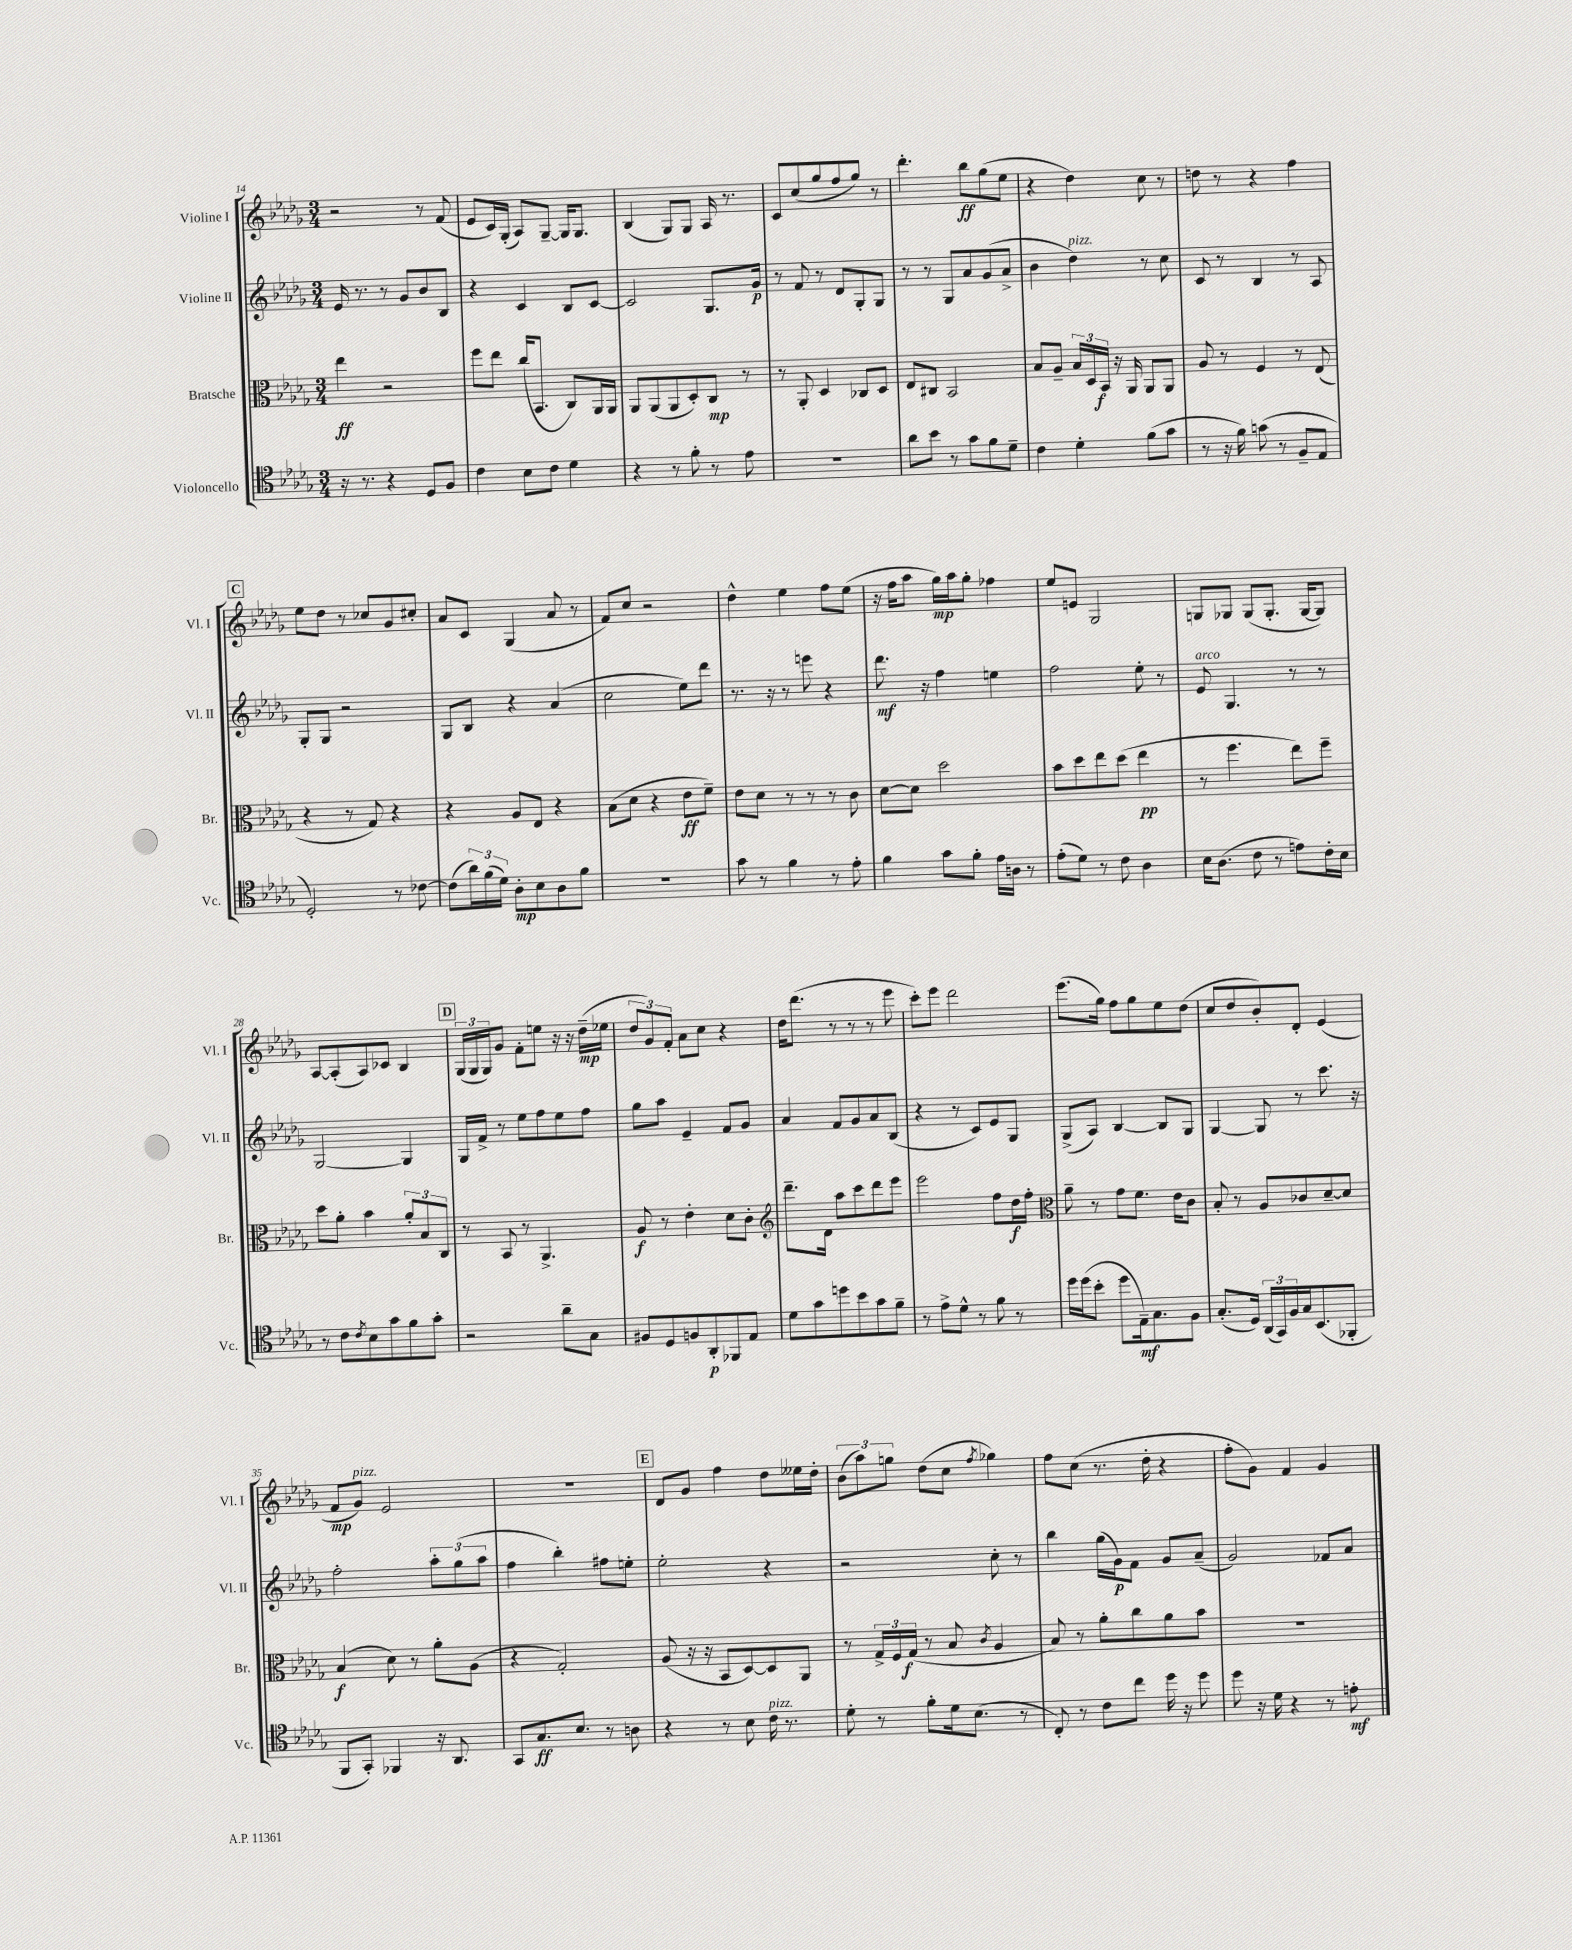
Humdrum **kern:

**kern	**dynam	**kern	**dynam	**kern	**dynam	**kern	**dynam
*part4	*part4	*part3	*part3	*part2	*part2	*part1	*part1
*staff4	*staff4	*staff3	*staff3	*staff2	*staff2	*staff1	*staff1
*I"Violoncello	*	*I"Bratsche	*	*I"Violine II	*	*I"Violine I	*
*I'Vc.	*	*I'Br.	*	*I'Vl. II	*	*I'Vl. I	*
*clefC4	*	*clefC3	*	*clefG2	*	*clefG2	*
*k[b-e-a-d-g-]	*	*k[b-e-a-d-g-]	*	*k[b-e-a-d-g-]	*	*k[b-e-a-d-g-]	*
*M3/4	*	*M3/4	*	*M3/4	*	*M3/4	*
=14	=14	=14	=14	=14	=14	=14	=14
16r	.	4ee-\	ff	16e-/	.	2r	.
8.r	.	.	.	8.r	.	.	.
4r	.	2r	.	8r	.	.	.
.	.	.	.	8g-/L	.	.	.
8D-/L	.	.	.	8b-/	.	8r	.
8F/J	.	.	.	8B-/J	.	(8f/	.
=15	=15	=15	=15	=15	=15	=15	=15
4c\	.	8ff\L	.	4r	.	8e-/L	.
.	.	8ee-\J	.	.	.	16c/L)	.
.	.	.	.	.	.	(16G-'/JJ	.
8B-\L	.	(16cc/KL	.	4c/	.	8A-/L)	.
.	.	8.BB-/J	.	.	.	.	.
8c\J	.	.	.	.	.	[8G-~/J	.
4d-\	.	8C/L)	.	8B-/L	.	16G-/KL]	.
.	.	.	.	.	.	8.G-/J	.
.	.	16AA-/L	.	[8c/J	.	.	.
.	.	16AA-/JJ	.	.	.	.	.
=16	=16	=16	=16	=16	=16	=16	=16
4r	.	8AA-/L	.	2c/]	.	(4B-/	.
.	.	(8AA-/	.	.	.	.	.
8r	.	8AA-/	.	.	.	8G-/L)	.
8f'\	.	8D-'/)	.	.	.	8G-/J	.
8r	.	8C/J	mp	8.G-/L	.	16A-/	.
.	.	.	.	.	.	8.r	.
8e-\	.	8r	.	.	.	.	.
.	.	.	.	16g-/Jk	p	.	.
=17	=17	=17	=17	=17	=17	=17	=17
2.r	.	8r	.	8r	.	8c/L	.
.	.	8AA-'/	.	8f/	.	(8cc/	.
.	.	4D-/	.	8r	.	8gg-/	.
.	.	.	.	8d-/L	.	8ff/	.
.	.	8C-X/L	.	8G-'/	.	8gg-/J)	.
.	.	8D-/J	.	8G-/J	.	8r	.
=18	=18	=18	=18	=18	=18	=18	=18
8a-\L	.	8E-/L	.	8r	.	4.ddd-'\	.
8b-\J	.	8C#X/J	.	8r	.	.	.
8r	.	2BB-/	.	8G-/L	.	.	.
8g-\L	.	.	.	8a-/	.	8bb-\L	ff
8f\	.	.	.	(8g-/	.	(8gg-\	.
8d-~\J	.	.	.	8a-^/J	.	8ee-\J	.
=19	=19	=19	=19	=19	=19	=19	=19
4c\	.	8B-/L	.	4b-\	.	4r	.
.	.	8A-~/J	.	.	.	.	.
!	!	!	!	!LO:TX:a:i:t=pizz.	!	!	!
4d-'\	.	24B-/LL	.	4dd-\)	.	4dd-\)	.
.	.	24D-/	.	.	.	.	.
.	.	24BB-/JJ	f	.	.	.	.
.	.	16r	.	.	.	.	.
.	.	16AA-/	.	.	.	.	.
(8f\L	.	8AA-/L	.	8r	.	8cc\	.
8g-\J	.	8AA-/J	.	8cc\	.	8r	.
=20	=20	=20	=20	=20	=20	=20	=20
8r	.	8A-/	.	8c/	.	8ddn\	.
16r	.	8r	.	8r	.	8r	.
16f\)	.	.	.	.	.	.	.
(8gn\	.	4F/	.	4B-/	.	4r	.
8r	.	.	.	.	.	.	.
8F~/L	.	8r	.	8r	.	4ff\	.
8E-/J	.	(8E-/	.	8A-/	.	.	.
!!LO:LB:g=z
!!LO:REH:place=s1:t=C
=21	=21	=21	=21	=21	=21	=21	=21
2D-'/)	.	4r	.	8G-'/L	.	8ee-\L	.
.	.	.	.	8G-/J	.	8dd-\J	.
.	.	8r	.	2r	.	8r	.
.	.	8G-/)	.	.	.	8cc-X/L	.
8r	.	4r	.	.	.	8g-/	.
[8c-X\	.	.	.	.	.	8cc#X'/J	.
=22	=22	=22	=22	=22	=22	=22	=22
(8c-\L]	.	4r	.	8G-/L	.	8a-/L	.
24a-\L)	.	.	.	8B-/J	.	8c/J	.
(24f\	.	.	.	.	.	.	.
24d-\JJ)	.	.	.	.	.	.	.
8A-'\L	mp	8A-/L	.	4r	.	(4G-/	.
8B-\	.	8E-/J	.	.	.	.	.
8A-\	.	4r	.	(4a-/	.	8a-/	.
8f\J	.	.	.	.	.	8r	.
=23	=23	=23	=23	=23	=23	=23	=23
2.r	.	(8B-\L	.	2cc\	.	8f/L)	.
.	.	8d-\J	.	.	.	8cc/J	.
.	.	4r	.	.	.	2r	.
.	.	8e-\L	ff	8ee-\L)	.	.	.
.	.	8f~\J)	.	8ddd-\J	.	.	.
=24	=24	=24	=24	=24	=24	=24	=24
8g-\	.	8e-\L	.	8.r	.	4dd-^^\	.
8r	.	8d-\J	.	.	.	.	.
.	.	.	.	16r	.	.	.
4f\	.	8r	.	8r	.	4ee-\	.
.	.	8r	.	8eeen\	.	.	.
8r	.	8r	.	4r	.	8ff\L	.
8e-'\	.	8c\	.	.	.	(8ee-\J	.
=25	=25	=25	=25	=25	=25	=25	=25
4f\	.	[8d-\L	.	8.ddd-\	mf	16r	.
.	.	.	.	.	.	16ff\KL	.
.	.	8d-\J]	.	.	.	8aa-\J	.
.	.	.	.	16r	.	.	.
8g-\L	.	2dd-\	.	4ff\	.	16gg-\LL)	mp
.	.	.	.	.	.	16aa-\J	.
8f'\J	.	.	.	.	.	8gg-'\J	.
16e-\LL	.	.	.	4een\	.	4ff-X\	.
16An\JJ	.	.	.	.	.	.	.
8r	.	.	.	.	.	.	.
=26	=26	=26	=26	=26	=26	=26	=26
(8e-'\L	.	8b-\L	.	2ff\	.	8ee-/L	.
8d-\J)	.	8dd-\	.	.	.	8en/J	.
8r	.	8ee-\	.	.	.	2G-/	.
8c\	.	(8dd-\J	.	.	.	.	.
4A-\	.	4ee-\	pp	8ee-'\	.	.	.
.	.	.	.	8r	.	.	.
=27	=27	=27	=27	=27	=27	=27	=27
!	!	!	!	!LO:TX:a:i:t=arco	!	!	!
16B-\KL	.	8r	.	8e-/	.	8Gn/L	.
(8.A-\J	.	.	.	.	.	.	.
.	.	4.ff\	.	4.G-/	.	8G-X/J	.
8c\	.	.	.	.	.	(8G-/L	.
8r	.	.	.	.	.	8.G-'/J	.
8en\L)	.	8ee-\L)	.	8r	.	.	.
.	.	.	.	.	.	[16G-/KL	.
16c'\L	.	8ff~\J	.	8r	.	8G-/J])	.
16B-\JJ	.	.	.	.	.	.	.
!!LO:LB:g=z
=28	=28	=28	=28	=28	=28	=28	=28
8r	.	8dd-\L	.	[2G-/	.	[8A-/L	.
8c\L	.	8a-'\J	.	.	.	(8A-'/]	.
8qc/	.	.	.	.	.	.	.
8B-\	.	4b-\	.	.	.	8A-/)	.
8g-\	.	.	.	.	.	8c-X/J	.
8f\	.	12a-'/L	.	4G-/]	.	4B-/	.
.	.	12B-/	.	.	.	.	.
8g-'\J	.	.	.	.	.	.	.
.	.	12C/J	.	.	.	.	.
!!LO:REH:place=s1:t=D
=29	=29	=29	=29	=29	=29	=29	=29
2r	.	8r	.	16G-/LL	.	(24G-/LL	.
.	.	.	.	.	.	24G-/	.
.	.	.	.	16f^/JJ	.	.	.
.	.	.	.	.	.	24G-/J)	.
.	.	8BB-/	.	8r	.	8g-/J	.
.	.	8r	.	8ee-\L	.	8f'\L	.
.	.	4.AA-^/	.	8ff\	.	8een\J	.
8a-~\L	.	.	.	8ee-\	.	16r	.
.	.	.	.	.	.	16r	.
8G-\J	.	.	.	8ff\J	.	(16dd-~\LL	mp
.	.	.	.	.	.	16ee-X\JJ	.
=30	=30	=30	=30	=30	=30	=30	=30
8F#X/L	.	8A-/	f	8gg-\L	.	12dd-/L	.
.	.	.	.	.	.	12g-/)	.
8D-/	.	8r	.	8aa-\J	.	.	.
.	.	.	.	.	.	12f'/J	.
8Fn/	.	4e-'\	.	4e-~/	.	8a-\L	.
8AA-'/	p	.	.	.	.	8cc\J	.
8FF-X/	.	8d-\L	.	8f/L	.	4r	.
8E-/J	.	8c'\J	.	8g-/J	.	.	.
=31	=31	=31	=31	=31	=31	=31	=31
*	*	*clefG2	*	*	*	*	*
8d-\L	.	8.ddd-~\L	.	4a-/	.	16dd-\KL	.
.	.	.	.	.	.	(8.ddd-\J	.
8g-\	.	.	.	.	.	.	.
.	.	16d-\Jk	.	.	.	.	.
8ddn\	.	8aa-\L	.	8f/L	.	8r	.
8b-\	.	8ccc\	.	8g-/	.	8r	.
8g-\	.	8ddd-\	.	8a-/	.	8r	.
8f~\J	.	8eee-\J	.	(8B-/J	.	8eee-\	.
=32	=32	=32	=32	=32	=32	=32	=32
8r	.	2eee-\	.	4r	.	8ccc'\L)	.
8e-^\L	.	.	.	.	.	8eee-\J	.
8d-^^\J	.	.	.	8r	.	2ddd-\	.
8r	.	.	.	8c/L)	.	.	.
8f\	.	8ff\L	.	8e-/	.	.	.
8r	.	16dd-\L	f	8G-/J	.	.	.
.	.	16ff'\JJ	.	.	.	.	.
=33	=33	=33	=33	=33	=33	=33	=33
*	*	*clefC3	*	*	*	*	*
16dd-\LL	.	8a-~\	.	(8G-^/L	.	(8.eee-\L	.
(16dd-\J	.	.	.	.	.	.	.
8b-'\J	.	8r	.	8A-/J)	.	.	.
.	.	.	.	.	.	16gg-\Jk)	.
8dd-\L	.	8g-\L	.	[4B-/	.	8ff\L	.
16E-~\k)	mf	8.f\J	.	.	.	8gg-\	.
8.G-\	.	.	.	.	.	.	.
.	.	.	.	8B-/L]	.	8ee-\	.
.	.	16e-\KL	.	.	.	.	.
8F\J	.	8c\J	.	8G-/J	.	(8dd-\J	.
=34	=34	=34	=34	=34	=34	=34	=34
(8.G-'/L	.	8B-'/	.	[4G-/	.	8cc/L	.
.	.	8r	.	.	.	8dd-/	.
16D-/Jk)	.	.	.	.	.	.	.
(24AA-/LL	.	8A-/L	.	8G-/]	.	8b-'/)	.
24GG-/)	.	.	.	.	.	.	.
24F/	.	.	.	.	.	.	.
16G-/J	.	8c-X/	.	8r	.	8d-'/J	.
(8.BB-/	.	.	.	.	.	.	.
.	.	[8d-~/	.	8.ccc\	.	(4e-/	.
8FF-X'/J	.	8d-/J]	.	.	.	.	.
.	.	.	.	16r	.	.	.
!!LO:LB:g=z
=35	=35	=35	=35	=35	=35	=35	=35
8FF/L	.	(4B-/	f	2ff'\	.	8f/L	mp
!	!	!	!	!	!	!LO:TX:a:i:t=pizz.	!
8GG-'/J)	.	.	.	.	.	8g-/J)	.
4FF-X/	.	8d-\)	.	.	.	2e-/	.
.	.	8r	.	.	.	.	.
16r	.	8a-'\L	.	12aa-'\L	.	.	.
8.AA-/	.	.	.	.	.	.	.
.	.	.	.	(12gg-\	.	.	.
.	.	(8A-\J	.	.	.	.	.
.	.	.	.	12aa-\J	.	.	.
=36	=36	=36	=36	=36	=36	=36	=36
8GG-/L	.	4r	.	4ff\	.	2.r	.
8.G-/	ff	.	.	.	.	.	.
.	.	2G-'/)	.	4bb-'\)	.	.	.
8.B-/J	.	.	.	.	.	.	.
8r	.	.	.	8ff#X\L	.	.	.
8An\	.	.	.	8een'\J	.	.	.
!!LO:REH:place=s1:t=E
=37	=37	=37	=37	=37	=37	=37	=37
4r	.	(8A-/	.	2ee-'\	.	8d-/L	.
.	.	16r	.	.	.	8g-/J	.
.	.	16r	.	.	.	.	.
8r	.	8BB-/L	.	.	.	4ff\	.
8B-\	.	[8D-/)	.	.	.	.	.
!LO:TX:a:i:t=pizz.	!	!	!	!	!	!	!
16c\	.	8D-/]	.	4r	.	8dd-\L	.
8.r	.	.	.	.	.	.	.
.	.	8AA-/J	.	.	.	16ee--X\L	.
.	.	.	.	.	.	16dd-'\JJ	.
=38	=38	=38	=38	=38	=38	=38	=38
8d-'\	.	8r	.	2r	.	(12b-\L	.
.	.	.	.	.	.	12aa-\)	.
8r	.	24G-^/LL	.	.	.	.	.
.	.	24F/	.	.	.	12ggn\J	.
.	.	(24G-/JJ	f	.	.	.	.
8f'\L	.	8r	.	.	.	(8dd-\L	.
16d-\k	.	8B-/	.	.	.	8cc\J	.
(8.B-\J	.	.	.	.	.	.	.
.	.	8qc/	.	.	.	8qff/	.
.	.	4A-/	.	8cc'\	.	4gg-X\)	.
8r	.	.	.	8r	.	.	.
=39	=39	=39	=39	=39	=39	=39	=39
8C'/)	.	8B-/)	.	4bb-\	.	8ff\L	.
8r	.	8r	.	.	.	(8cc\J	.
8c\L	.	8a-'\L	.	(16gg-\LL	.	8.r	.
.	.	.	.	16g-\J)	p	.	.
8cc\J	.	8cc\	.	8f\J	.	.	.
.	.	.	.	.	.	16dd-'\	.
16dd-\	.	8a-\	.	8g-/L	.	4r	.
16r	.	.	.	.	.	.	.
8dd-\	.	8b-\J	.	(8a-~/J	.	.	.
=40	=40	=40	=40	=40	=40	=40	=40
8dd-\	.	2.r	.	2g-/)	.	8ff'\L	.
16r	.	.	.	.	.	8g-\J)	.
16d-\	.	.	.	.	.	.	.
4r	.	.	.	.	.	4f/	.
8r	.	.	.	8f-X/L	.	4g-/	.
8en'\	mf	.	.	8a-/J	.	.	.
==	==	==	==	==	==	==	==
*-	*-	*-	*-	*-	*-	*-	*-
